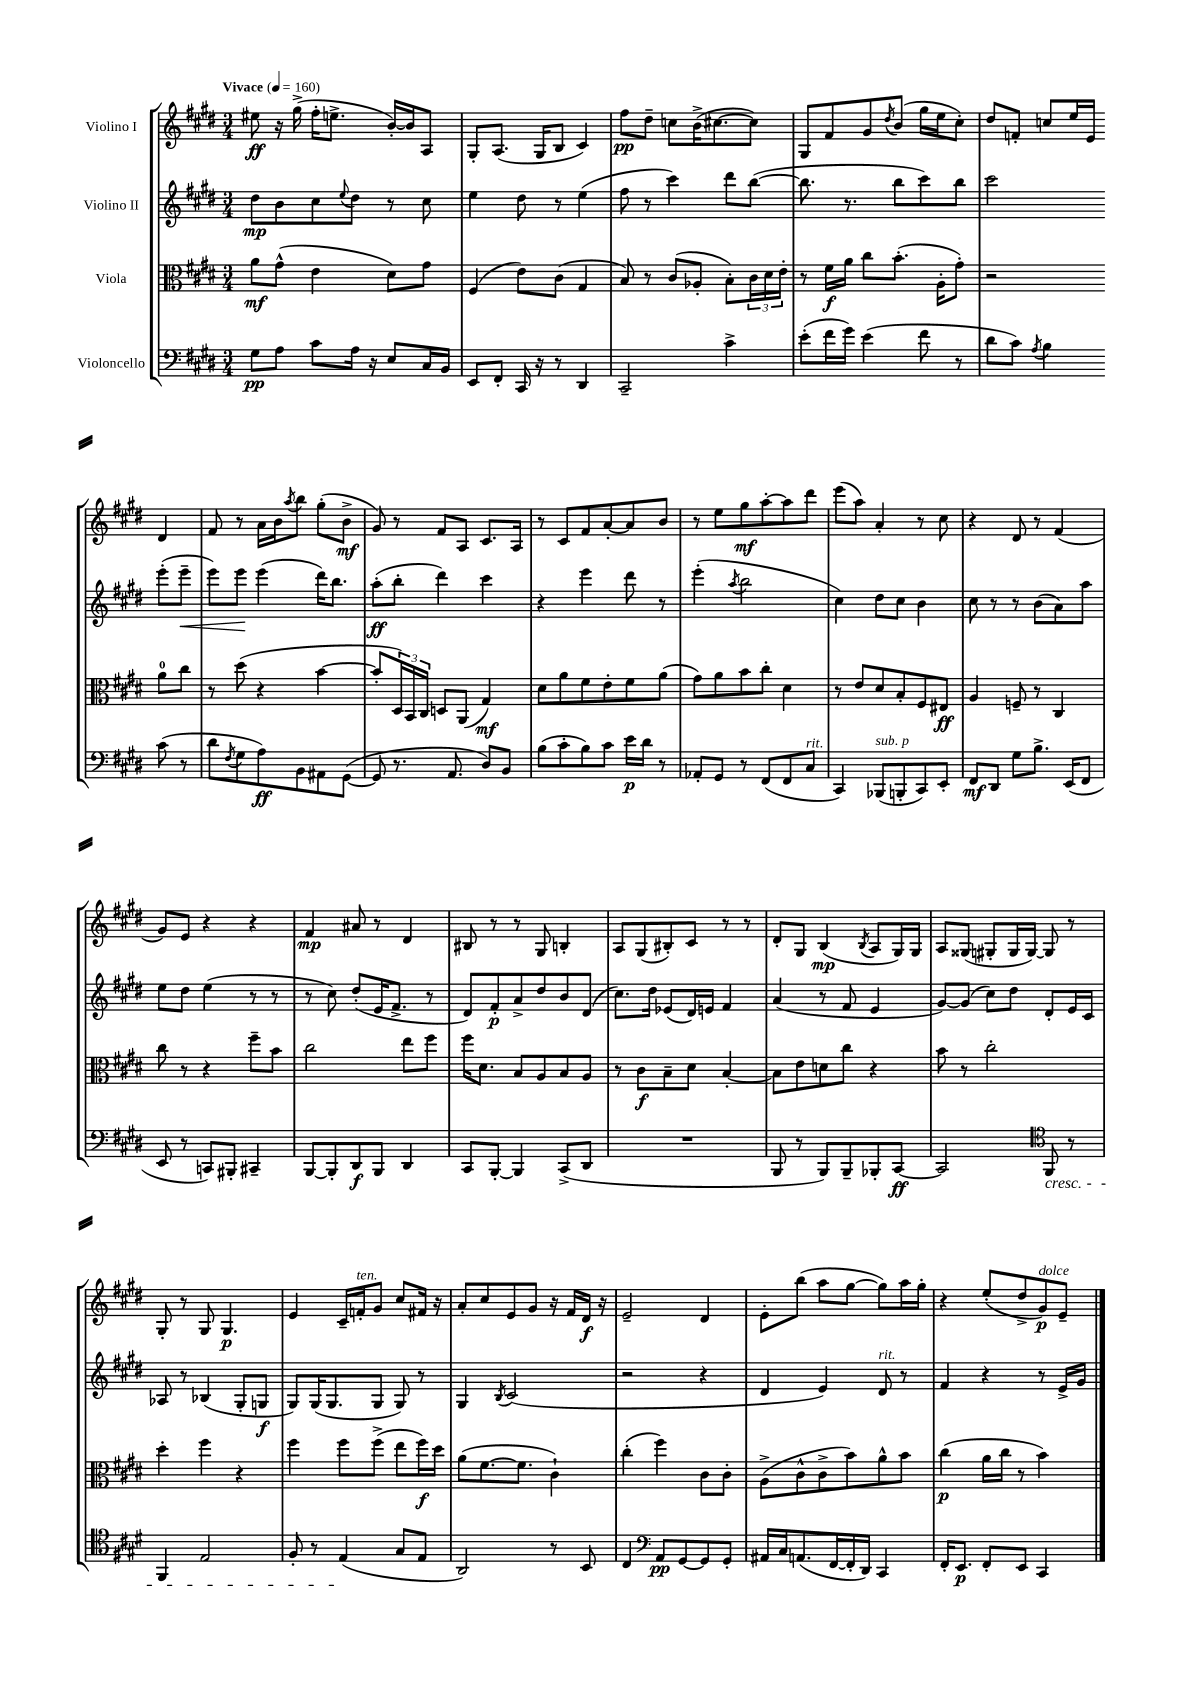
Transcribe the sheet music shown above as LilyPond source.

<<
\new StaffGroup <<
\new Staff = "s0" \with { instrumentName = "Violino I" } {
    \clef treble \key e \major \numericTimeSignature \time 3/4 \tempo "Vivace" 4 = 160
    eis''8\ff r16 gis''16->( fis''16-. e''8.-> b'16~-.) b'16 a8 |
    gis8-. a8.( gis16 b8 cis'4) |
    fis''8\pp dis''8-- c''8 b'16->( cis''8.~ cis''8) |
    gis8 fis'8 gis'8 \acciaccatura { dis''8 } b'8( gis''16 e''16 cis''8-.) |
    dis''8 f'8-. c''8 e''16 e'16 dis'4 |
    fis'8 r8 a'16 b'16 \acciaccatura { a''8 } b''8 gis''8-.( b'8->\mf |
    gis'8) r8 fis'8 a8 cis'8. a16 |
    r8 cis'8 fis'8 a'8~-. a'8 b'8 |
    r8 e''8 gis''8\mf a''8~-. a''8 dis'''8 |
    e'''8( a''8) a'4-. r8 cis''8 |
    r4 dis'8 r8 fis'4( |
    gis'8) e'8 r4 r4 |
    fis'4\mp ais'8 r8 dis'4 |
    bis8 r8 r8 gis8 b4-. |
    a8 gis8( bis8-.) cis'8 r8 r8 |
    dis'8-. gis8 b4\mp( \acciaccatura { b8 } a8 gis16) gis16 |
    a8 gisis8( gis8-. gis16 gis16~) gis8 r8 |
    gis8-. r8 gis8 gis4.\p |
    e'4 cis'16-- f'16-.^\markup { \italic "ten." } gis'8 cis''8 fis'16 r16 |
    a'8-. cis''8 e'8 gis'8 r16 fis'16 dis'16\f r16 |
    e'2-- dis'4 |
    e'8-. b''8( a''8 gis''8~ gis''8) a''16 gis''16-. |
    r4 e''8-.( dis''8-> gis'8\p^\markup { \italic "dolce" }) e'8-- \bar "|." |
}
\new Staff = "s1" \with { instrumentName = "Violino II" } {
    \clef treble \key e \major \numericTimeSignature \time 3/4
    dis''8\mp b'8 cis''8 \appoggiatura { e''8 } dis''8 r8 cis''8 |
    e''4 dis''8 r8 e''4( |
    fis''8 r8 cis'''4) dis'''8 b''8~( |
    b''8. r8. b''8 cis'''8) b''8 |
    cis'''2 e'''8-.( e'''8--\< |
    e'''8) e'''8\! e'''4( dis'''16) b''8. |
    a''8-.\ff( b''8-. dis'''4) cis'''4 |
    r4 e'''4 dis'''8 r8 |
    e'''4-.( \acciaccatura { a''8 } b''2 |
    cis''4) dis''8 cis''8 b'4 |
    cis''8 r8 r8 b'8( a'8) a''8 |
    e''8 dis''8 e''4( r8 r8 |
    r8 cis''8) dis''8-.( e'16 fis'8.-> r8 |
    dis'8) fis'8-.\p a'8-> dis''8 b'8 dis'8( |
    cis''8.) dis''16 ees'8( dis'16) e'16 fis'4 |
    a'4( r8 fis'8 e'4 |
    gis'8~) gis'8( cis''8) dis''8 dis'8-. e'16 cis'16 |
    aes8 r8 bes4( gis8-. g8\f |
    gis8) gis16( gis8. gis8 gis8) r8 |
    gis4 \acciaccatura { b8 } cis'2( |
    r2 r4 |
    dis'4 e'4) dis'8^\markup { \italic "rit." } r8 |
    fis'4 r4 r8 e'16-> gis'16 \bar "|." |
}
\new Staff = "s2" \with { instrumentName = "Viola" } {
    \clef alto \key e \major \numericTimeSignature \time 3/4
    a'8\mf gis'8-^( e'4 dis'8) gis'8 |
    fis4( e'8) cis'8( gis4 |
    b8) r8 cis'8( aes8-. b8-.) \tuplet 3/2 { cis'16 dis'16 e'16-. } |
    r8 fis'16\f a'16 cis''8 b'8.-.( a16-. gis'8-.) |
    r2 a'8-0 cis''8 |
    r8 dis''8( r4 b'4~ |
    b'8-. \tuplet 3/2 { dis16) b,16 cis16 } d8 a,8( gis4\mf) |
    dis'8 a'8 fis'8 e'8-. fis'8 a'8( |
    gis'8) a'8 b'8 cis''8-. dis'4 |
    r8 e'8 dis'8 b8-. fis8 eis8\ff |
    a4 f8-- r8 cis4 |
    cis''8 r8 r4 fis''8-- b'8 |
    cis''2 e''8 fis''8 |
    fis''16 dis'8. b8 a8 b8 a8 |
    r8 cis'8\f b8-- dis'8 b4~-. |
    b8 e'8 d'8 cis''8 r4 |
    b'8 r8 cis''2-. |
    dis''4-. fis''4 r4 |
    fis''4 fis''8 fis''8->( e''8 fis''16\f) dis''16 |
    a'8( fis'8.~ fis'8. cis'4-!) |
    cis''4-.( fis''4) cis'8 cis'8-. |
    a8->( cis'8-^ cis'8-> b'8) a'8-^ b'8 |
    cis''4\p( a'16 cis''16 r8 b'4) \bar "|." |
}
\new Staff = "s3" \with { instrumentName = "Violoncello" } {
    \clef bass \key e \major \numericTimeSignature \time 3/4
    gis8\pp a8 cis'8 a16 r16 e8 cis16 b,16 |
    e,8 fis,8-. cis,16 r16 r8 dis,4 |
    cis,2-- cis'4-> |
    e'8-.( fis'16 gis'16) e'4( fis'8 r8 |
    dis'8 cis'8) \acciaccatura { a8 } b4 cis'8( r8 |
    dis'8 \acciaccatura { fis8 } gis8 a8\ff) b,8 ais,8 gis,8~( |
    gis,8 r8. a,8. dis8) b,8 |
    b8( cis'8-. b8) cis'8 e'16\p dis'16 r8 |
    aes,8-. gis,8 r8 fis,8( fis,8 cis8^\markup { \italic "rit." } |
    cis,4) bes,,8^\markup { \italic "sub. p" }( b,,8-. cis,8) e,8-. |
    fis,8\mf dis,8 gis8 b8.-> e,16( fis,8 |
    e,8 r8 c,8) bis,,8-. cis,4-- |
    b,,8~ b,,8-. dis,8\f b,,8 dis,4 |
    cis,8 b,,8~-. b,,4 cis,8->( dis,8 |
    R2. |
    b,,8 r8 b,,8) b,,8-- bes,,8-. cis,8~\ff |
    cis,2 \clef tenor fis,8\cresc r8 |
    fis,4 e2 |
    fis8-. r8 e4\!( gis8 e8 |
    a,2) r8 b,8 |
    cis4 \clef bass a,8\pp gis,8~ gis,8 gis,8-. |
    ais,16 cis16 a,8.( fis,16~ fis,16-. dis,16) cis,4 |
    fis,16-. e,8.\p fis,8-. e,8 cis,4 \bar "|." |
}
>>
>>
\layout { \context { \Score \remove "Bar_number_engraver" } }
